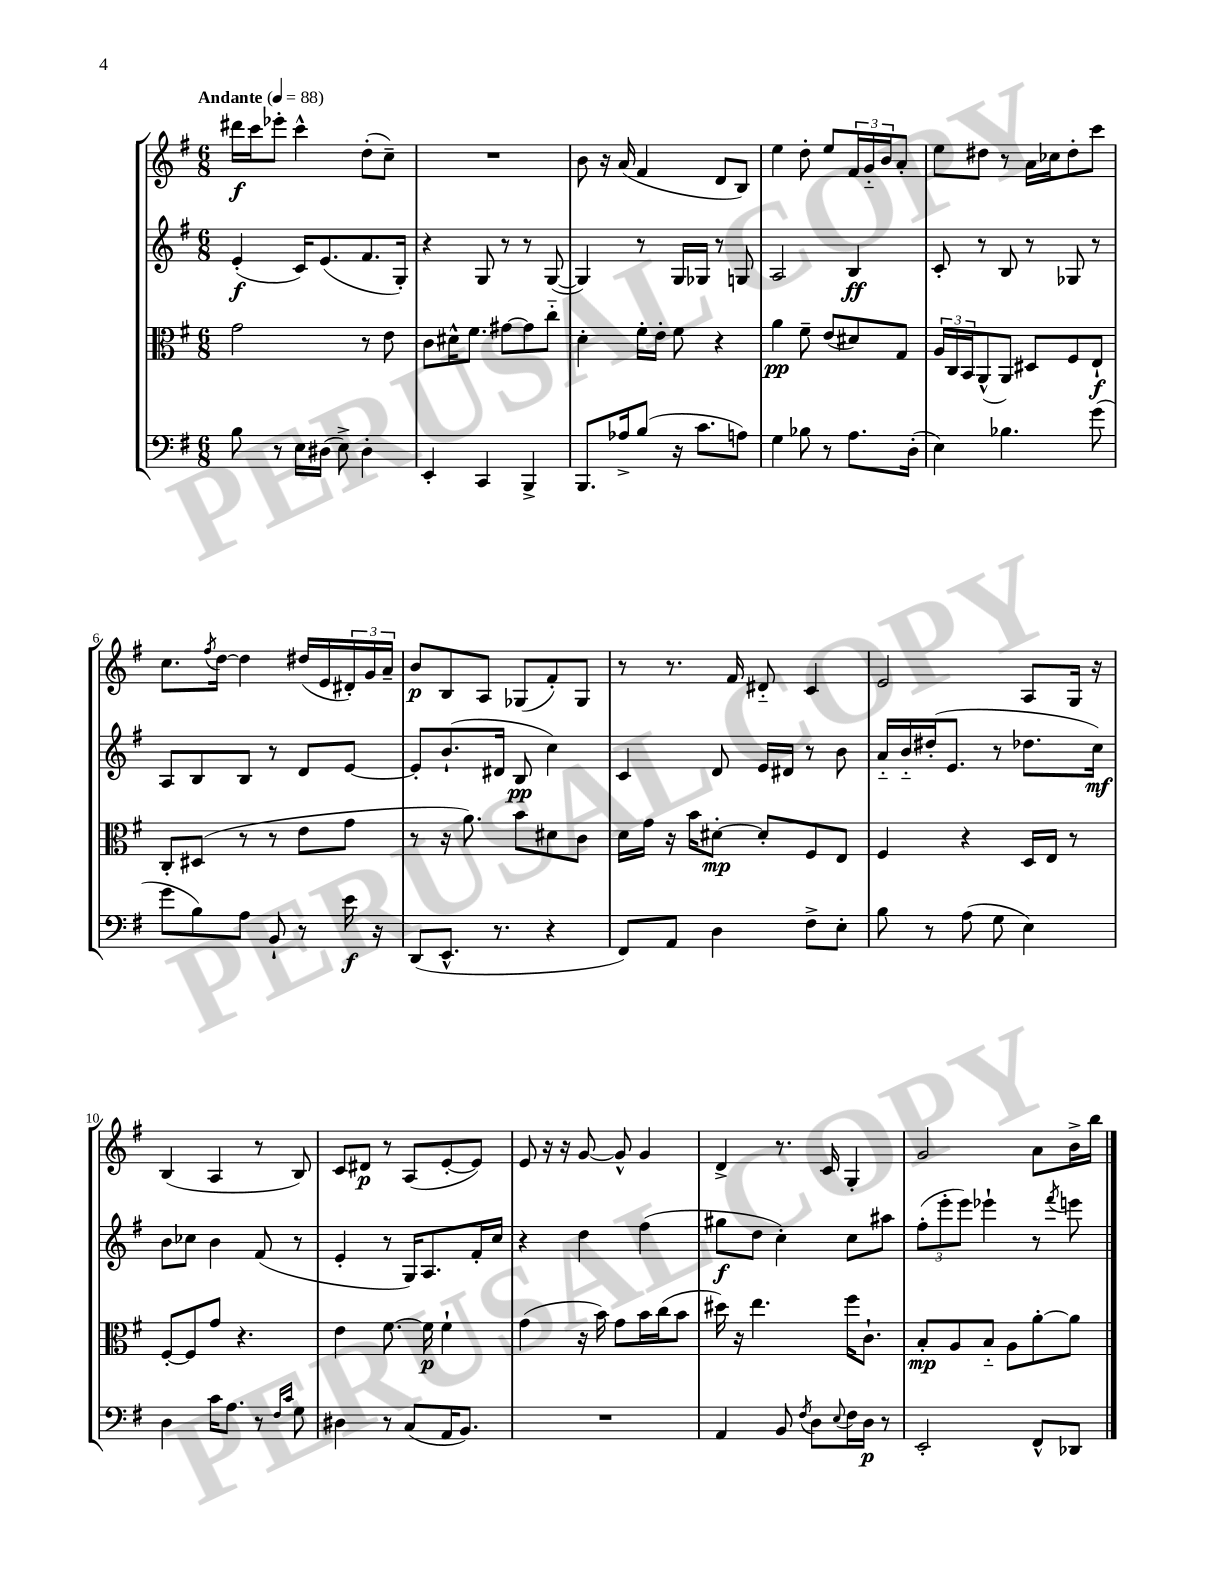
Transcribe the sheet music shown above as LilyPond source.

<<
\new StaffGroup <<
\new Staff = "s0" {
    \clef treble \key g \major \numericTimeSignature \time 6/8 \tempo "Andante" 4 = 88
    dis'''16\f c'''16 ees'''8-. c'''4-^ d''8-.( c''8--) |
    R2. |
    b'8 r16 a'16( fis'4 d'8 b8) |
    e''4 d''8-. e''8 \tuplet 3/2 { fis'16 g'16-_ b'16 } a'8-. |
    e''8 dis''8 r8 a'16 ces''16 dis''8-. c'''8 |
    c''8. \acciaccatura { fis''8 } d''16~ d''4 dis''16( e'16 \tuplet 3/2 { dis'16-.) g'16 a'16-- } |
    b'8\p b8 a8 ges8( fis'8-.) ges8 |
    r8 r8. fis'16 dis'8-_ c'4 |
    e'2 a8 g16 r16 |
    b4( a4 r8 b8) |
    c'8 dis'8\p r8 a8( e'8~-. e'8) |
    e'8 r16 r16 g'8~ g'8-^ g'4 |
    d'4-> r8. c'16 g4-. |
    g'2 a'8 b'16-> b''16 \bar "|." |
}
\new Staff = "s1" {
    \clef treble \key g \major \numericTimeSignature \time 6/8
    e'4-.\f( c'16) e'8.( fis'8. g16-.) |
    r4 g8 r8 r8 g8~( |
    g4) r8 g16 ges16 r8 g8 |
    a2 b4\ff |
    c'8-. r8 b8 r8 ges8 r8 |
    a8 b8 b8 r8 d'8 e'8~ |
    e'8-. b'8.-!( dis'16 b8\pp c''4) |
    c'4 d'8 e'16 dis'16 r8 b'8 |
    a'16-_ b'16-_ dis''16-.( e'8. r8 des''8. c''16\mf) |
    b'8 ces''8 b'4 fis'8( r8 |
    e'4-. r8 g16) a8. fis'16-. c''16 |
    r4 d''4 fis''4( |
    gis''8\f d''8 c''4-.) c''8 ais''8 |
    \tuplet 3/2 { fis''8-.( e'''8-. e'''8) } ees'''4-! r8 \acciaccatura { fis'''8 } e'''8 \bar "|." |
}
\new Staff = "s2" {
    \clef alto \key g \major \numericTimeSignature \time 6/8
    g'2 r8 e'8 |
    c'8 dis'16-^ fis'8. gis'8~ gis'8 c''8-_ |
    d'4-. fis'16-. e'16-. fis'8 r4 |
    a'4\pp fis'8-- e'8( dis'8) g8 |
    \tuplet 3/2 { a16 c16 b,16 } a,8-^( a,8) dis8 fis8 e8-!\f |
    c8-. dis8( r8 r8 e'8 g'8 |
    r8 r16 a'8.) b'8 dis'8 c'8 |
    d'16 g'16 r16 b'16 dis'8~-.\mp dis'8-. fis8 e8 |
    fis4 r4 d16 e16 r8 |
    fis8~-. fis8 g'8 r4. |
    e'4 fis'8.~ fis'16\p fis'4-! |
    g'4( r16 b'16) g'8 b'16 c''16( b'8 |
    dis''16) r16 e''4. fis''16 c'8.-! |
    b8-.\mp a8 b8-_ a8 a'8~-. a'8 \bar "|." |
}
\new Staff = "s3" {
    \clef bass \key g \major \numericTimeSignature \time 6/8
    b8 r8 e16 dis16( e8->) dis4-. |
    e,4-. c,4 b,,4-> |
    b,,8. aes16-> b8( r16 c'8. a8) |
    g4 bes8 r8 a8. d16-.( |
    e4) bes4. g'8( |
    g'8 b8) a8 b,8-! r8 e'16\f r16 |
    d,8( e,8.-^ r8. r4 |
    fis,8) a,8 d4 fis8-> e8-. |
    b8 r8 a8( g8 e4) |
    d4 c'16 a8. r8 \grace { fis16 c'16 } g8 |
    dis4 r8 c8( a,16 b,8.) |
    R2. |
    a,4 b,8 \acciaccatura { fis8 } d8 \appoggiatura { e8 } fis16 d16\p r8 |
    e,2-. fis,8-^ des,8 \bar "|." |
}
>>
>>
